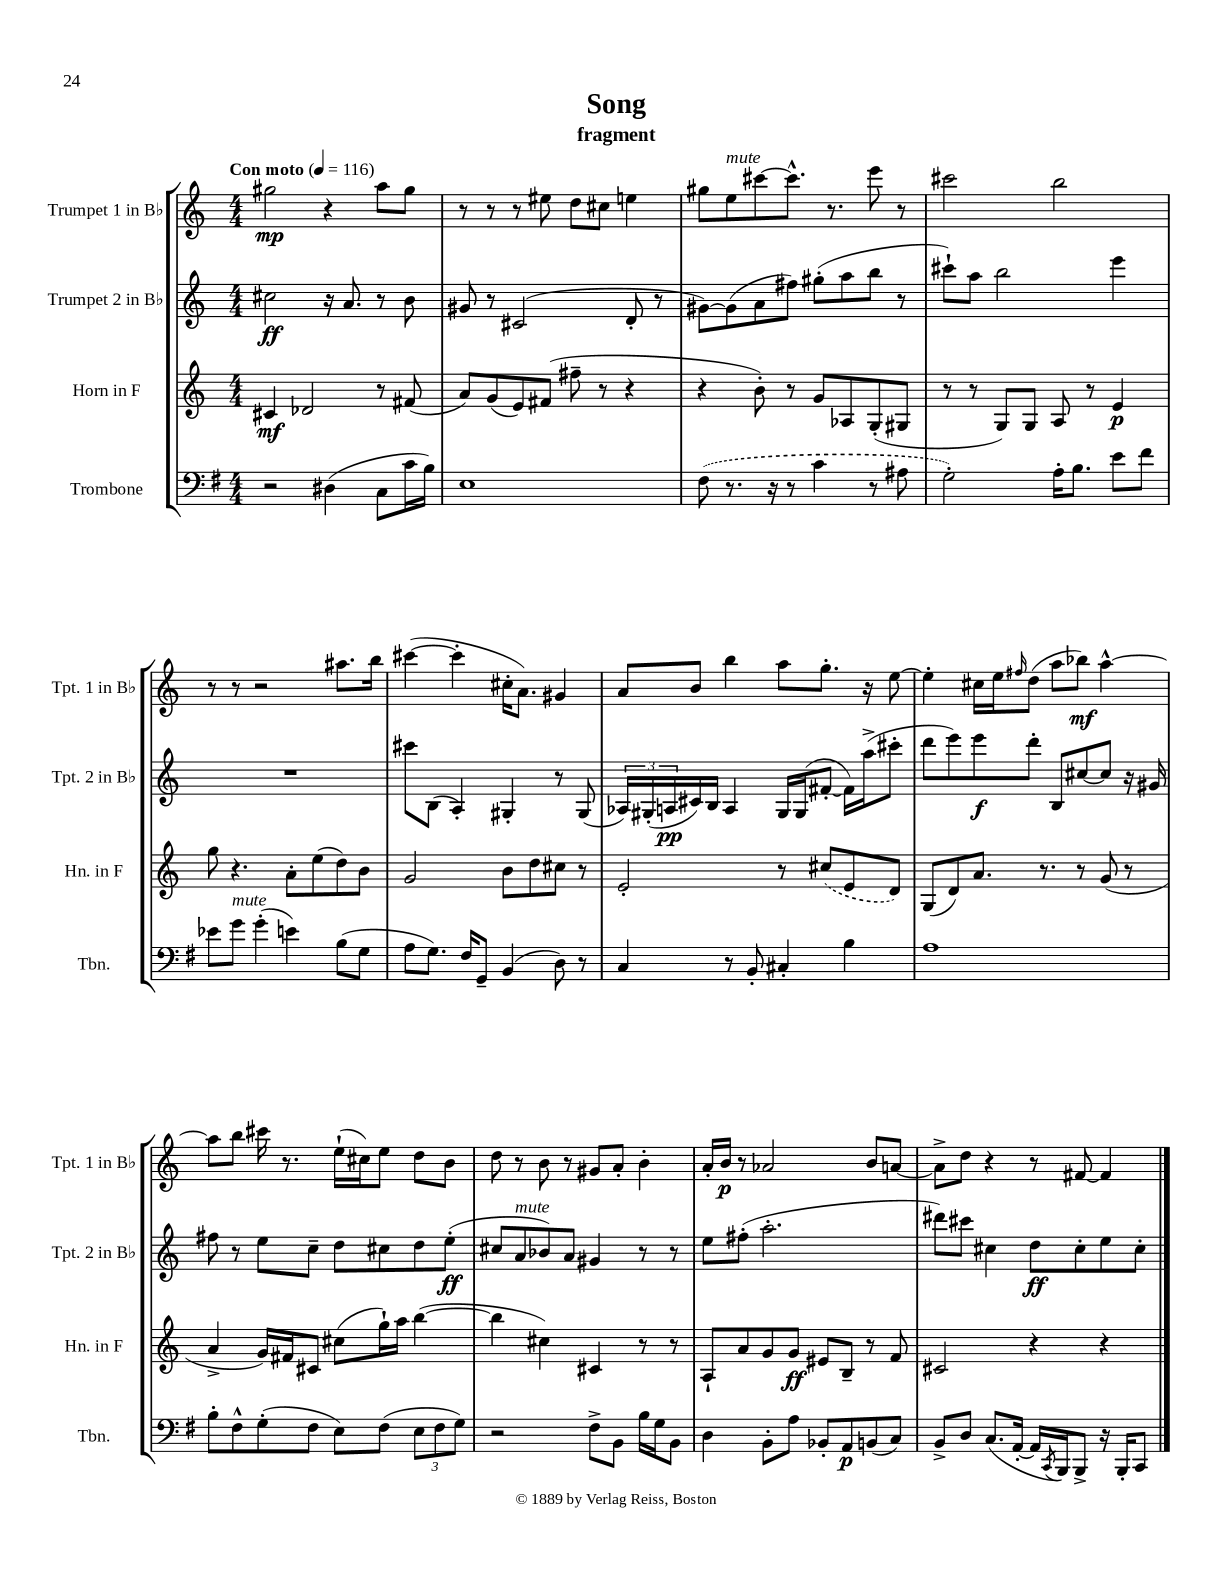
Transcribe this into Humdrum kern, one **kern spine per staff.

**kern	**kern	**kern	**kern
*staff4	*staff3	*staff2	*staff1
*clefF4	*clefG2	*clefG2	*clefG2
*k[f#]	*k[]	*k[]	*k[]
*M4/4	*M4/4	*M4/4	*M4/4
*MM116	*MM116	*MM116	*MM116
2r	4c#/	2cc#\	2gg#\
.	2d-/	.	.
(4D#\	.	16r	4r
.	.	8.a/	.
8C\L	8r	8r	8aa\L
16c\L	(8f#/	8b\	8gg#\J
16B\JJ)	.	.	.
=	=	=	=
1E	8a/L)	8g#/	8r
.	(8g/	8r	8r
.	8e/)	(2c#/	8r
.	(8f#/J	.	8ee#\
.	8ff#~\	.	8dd\L
.	8r	.	8cc#\J
.	4r	8d'/	4ee\
.	.	8r	.
=	=	=	=
(8F#\	4r	[8g#\L)	8gg#\L
8.r	.	(8g#\]	8ee\
.	8b'\)	8a\	[8ccc#\
16r	.	.	.
8r	8r	8ff#\J)	8.ccc#^^\]J
4c\	8g/L	(8gg#'\L	.
.	.	.	8.r
.	8A-/	8aa\	.
8r	(8G'/	8bb\J	8eee\
8A#\	8G#/J	8r	8r
=	=	=	=
2G'\)	8r	8ccc#`\L)	2ccc#\
.	8r	8aa\J	.
.	8G/L)	2bb\	.
.	8G/J	.	.
16A'\LK	8A/	.	2bb\
8.B\J	.	.	.
.	8r	.	.
8e\L	4e/	4eee\	.
8f#\J	.	.	.
=	=	=	=
8e-\L	8gg\	1r	8r
8g\J	4.r	.	8r
(4g'\	.	.	2r
4e\)	8a'\L	.	.
.	(8ee\	.	.
(8B\L	8dd\)	.	8.aa#\L
8G\J	8b\J	.	.
.	.	.	16bb\Jk
=	=	=	=
8A\L	2g/	8ccc#\L	([4ccc#\
8.G\J)	.	(8B\J	.
.	.	4A'/)	4ccc#'\]
16F#/LK	.	.	.
8GG~/J	.	.	.
(4BB/	8b\L	4G#'/	16cc#'\LK
.	.	.	8.a\J)
.	8dd\	.	.
8D\)	8cc#\J	8r	4g#/
8r	8r	(8G#/	.
=	=	=	=
4C/	2e'/	24A-/LL)	8a/L
.	.	(24G#'/	.
.	.	24A/	.
.	.	16c#/)	8b/J
.	.	16B/JJ	.
8r	.	4A/	4bb\
8BB'/	.	.	.
4C#'/	8r	16G#/LL	8aa\L
.	.	(16G#/J	.
.	(8cc#/L	[8f#'/J	8.gg'\J
4B\	8e/	16f#\]LL)	.
.	.	(16aa^\J	16r
.	8d/J)	8ccc#'\J	[8ee\
=	=	=	=
1A	(8G/L	8ddd\L	4ee'\]
.	8d/)	8eee\)	.
.	8.a/J	8eee\	16cc#\LL
.	.	.	16ee\J
.	.	.	16qqff#/
.	.	8ddd'\J	(8dd\J
.	8.r	.	.
.	.	8B/L	8aa\L
.	8r	[8cc#/	8bb-\J)
.	(8g/	8cc#/]J	[4aa^^\
.	8r	16r	.
.	.	16g#/	.
=	=	=	=
8B'\L	4a^/	8ff#\	8aa\]L
8F#^^\	.	8r	8bb\J
(8G'\	16g/LL)	8ee\L	16ccc#\
.	16f#/J	.	8.r
8F#\J	8c#/J	8cc~\J	.
8E\L)	(8cc#\L	8dd\L	(16ee`\LL
.	.	.	16cc#\J)
(8F#\J	16gg`\L)	8cc#\	8ee\J
.	16aa\JJ	.	.
12E\L	([4bb\	8dd\	8dd\L
12F#\	.	.	.
.	.	(8ee'\J	8b\J
12G\J)	.	.	.
=	=	=	=
2r	4bb\]	8cc#/L	8dd\
.	.	8a/	8r
.	4cc#\)	8b-/)	8b\
.	.	8a/J	8r
8F#^\L	4c#/	4g#/	8g#/L
8BB\J	.	.	8a'/J
16B\LL	8r	8r	4b'\
16G\J	.	.	.
8BB\J	8r	8r	.
=	=	=	=
4D\	8A`/L	8ee\L	16a'/LL
.	.	.	16b/JJ
.	8a/	(8ff#'\J	8r
8BB'\L	8g/	2.aa'\	2a-/
8A\J	8g/J	.	.
8BB-'/L	8e#/L	.	.
8AA/	8B~/J	.	.
(8BB/	8r	.	8b/L
8C/J)	8f/	.	[8a/J
=	=	=	=
8BB^/L	2c#/	8ddd#\L)	8a^\]L
8D/J	.	8ccc#\J	8dd\J
(8.C/L	.	4cc#\	4r
[16AA'/Jk	.	.	.
16AA/]LL	4r	8dd\L	8r
8qCC/	.	.	.
16BBB/J)	.	.	.
8BBB^/J	.	8cc#'\	[8f#/
16r	4r	8ee\	4f#/]
16BBB'/LK	.	.	.
8CC/J	.	8cc#'\J	.
==	==	==	==
*-	*-	*-	*-
